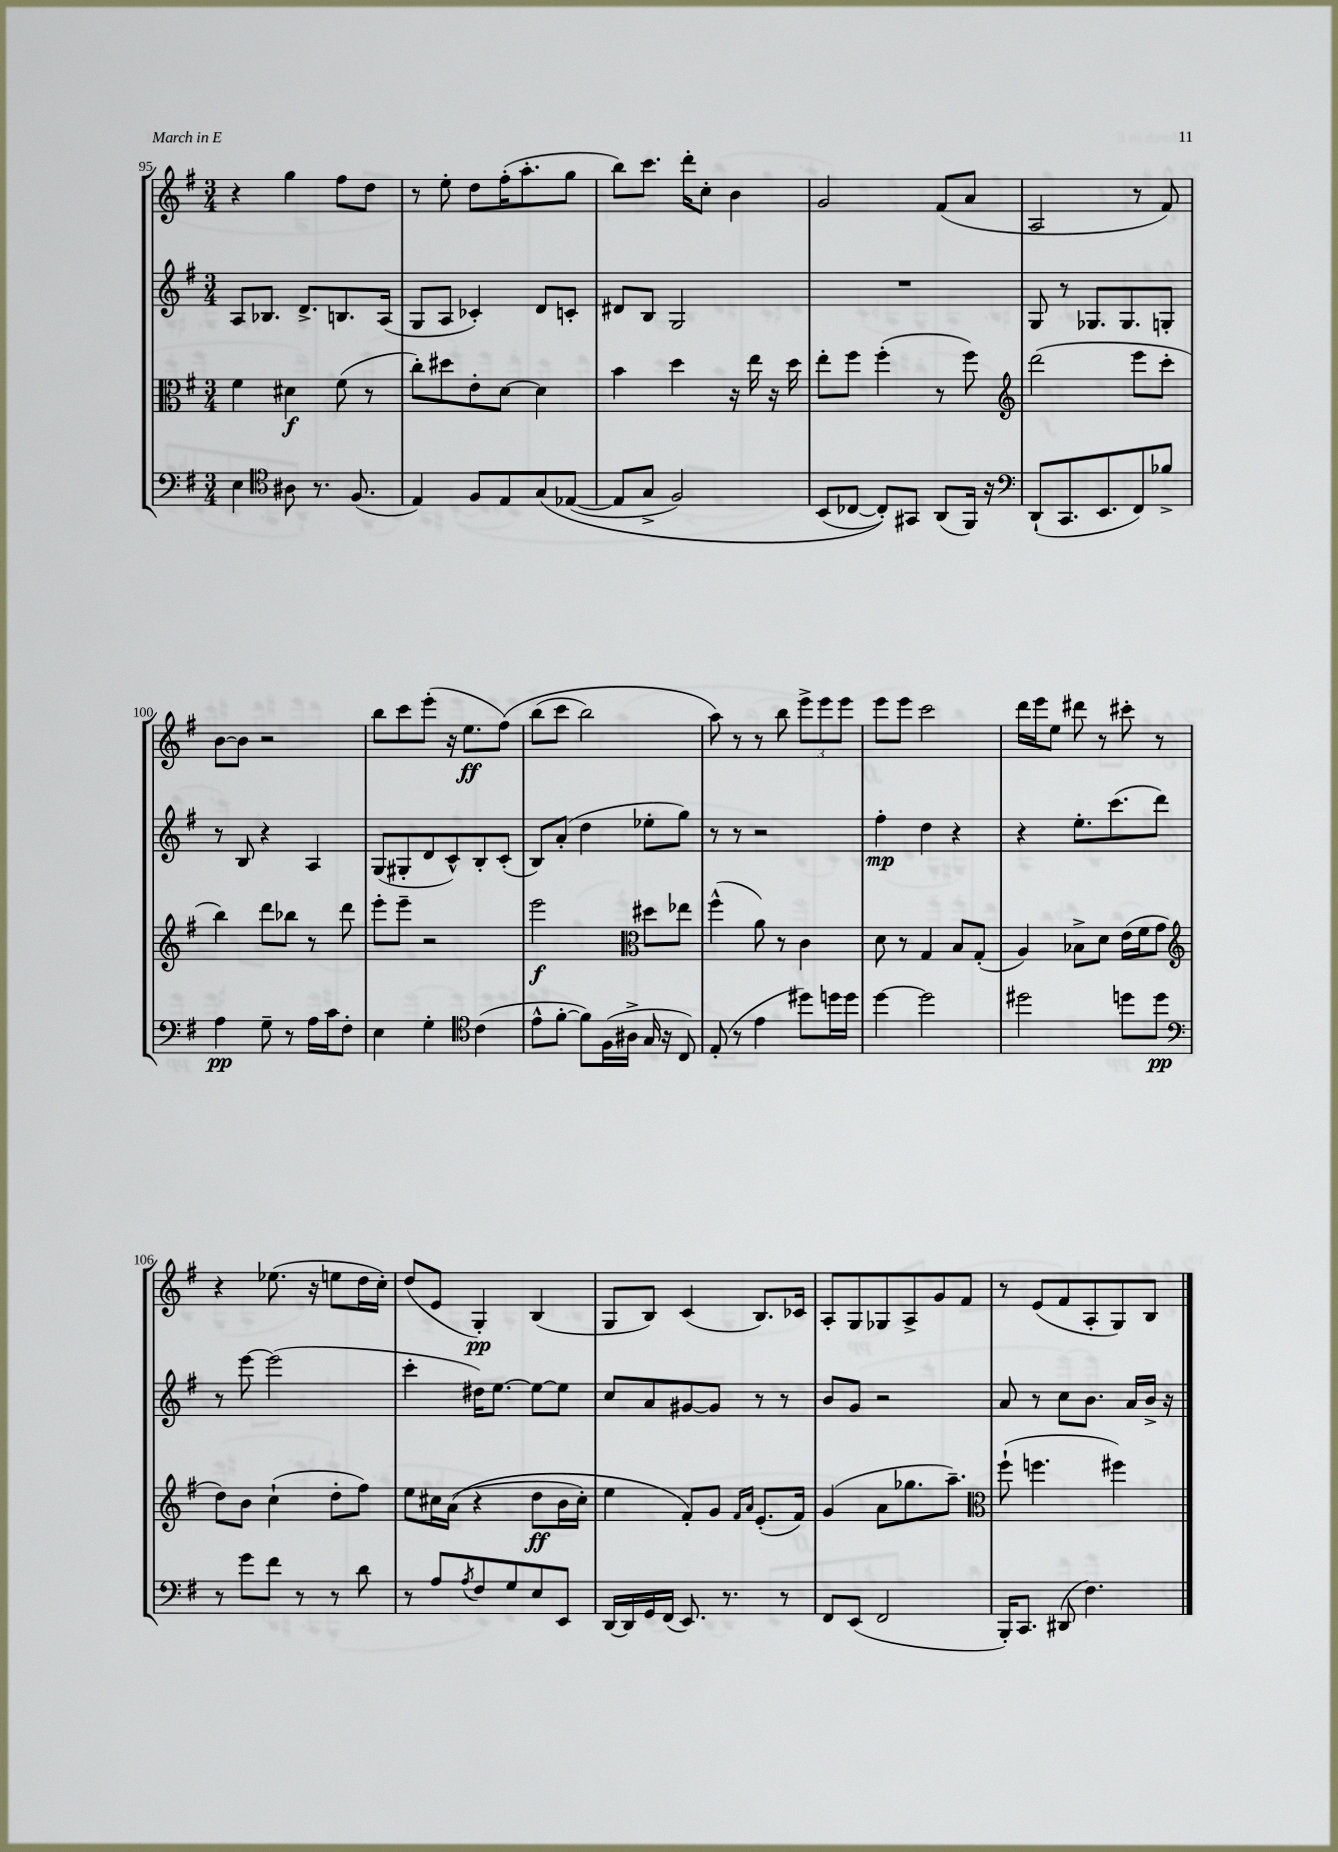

**kern	**dynam	**kern	**dynam	**kern	**dynam	**kern	**dynam
*part4	*part4	*part3	*part3	*part2	*part2	*part1	*part1
*staff4	*staff4	*staff3	*staff3	*staff2	*staff2	*staff1	*staff1
*clefF4	*	*clefC3	*	*clefG2	*	*clefG2	*
*k[f#]	*	*k[f#]	*	*k[f#]	*	*k[f#]	*
*M3/4	*	*M3/4	*	*M3/4	*	*M3/4	*
=95	=95	=95	=95	=95	=95	=95	=95
4E\	.	4f#\	.	8A/L	.	4r	.
.	.	.	.	8.B-X/J	.	.	.
*clefC4	*	*	*	*	*	*	*
8A#X\	.	4d#X\	f	.	.	4gg\	.
.	.	.	.	8.d^/L	.	.	.
8.r	.	.	.	.	.	.	.
.	.	(8f#\	.	8.Bn/	.	8ff#\L	.
(8.F#/	.	.	.	.	.	.	.
.	.	8r	.	.	.	8dd\J	.
.	.	.	.	(16A/Jk	.	.	.
=96	=96	=96	=96	=96	=96	=96	=96
4E/)	.	8cc'\L)	.	8G/L	.	8r	.
.	.	8dd#X\	.	8A/J	.	8ee'\	.
8F#/L	.	8e'\	.	4c-X'/)	.	8dd\L	.
8E/	.	[8d\J	.	.	.	(16ff#'\K	.
.	.	.	.	.	.	8.aa'\	.
(8G/	.	4d\]	.	8d/L	.	.	.
([8E-X/J	.	.	.	8cn'/J	.	8gg\J	.
=97	=97	=97	=97	=97	=97	=97	=97
8E-/L]	.	4b\	.	8d#X/L	.	8bb\L)	.
8G^/J	.	.	.	8B/J	.	8.ccc\J	.
2F#/)	.	4dd\	.	2G/	.	.	.
.	.	.	.	.	.	16ddd'\KL	.
.	.	.	.	.	.	8cc'\J	.
.	.	16r	.	.	.	4b\	.
.	.	16ee\	.	.	.	.	.
.	.	16r	.	.	.	.	.
.	.	16dd\	.	.	.	.	.
=98	=98	=98	=98	=98	=98	=98	=98
(8BB/L	.	8ee'\L	.	2.r	.	2g/	.
[8C-X/J	.	8ff#\J	.	.	.	.	.
8C-'/L]))	.	(4ff#'\	.	.	.	.	.
8GG#X/J	.	.	.	.	.	.	.
(8AA/L	.	8r	.	.	.	(8f#/L	.
16FF#/Jk)	.	8ff#\)	.	.	.	8a/J	.
16r	.	.	.	.	.	.	.
=99	=99	=99	=99	=99	=99	=99	=99
*clefF4	*	*clefG2	*	*	*	*	*
(8DD`/L	.	(2ddd\	.	8G/	.	2A/	.
8.CC/	.	.	.	8r	.	.	.
.	.	.	.	8.G-X/L	.	.	.
8.EE/	.	.	.	.	.	.	.
.	.	.	.	8.G-/	.	.	.
8FF#/)	.	8eee\L	.	.	.	8r	.
8B-X^/J	.	8ccc'\J	.	8Gn'/J	.	8f#/)	.
!!LO:LB:g=z
=100	=100	=100	=100	=100	=100	=100	=100
4A\	pp	4bb\)	.	8r	.	[8b\L	.
.	.	.	.	8B/	.	8b\J]	.
8G~\	.	8ddd\L	.	4r	.	2r	.
8r	.	8bb-X\J	.	.	.	.	.
16A\LL	.	8r	.	4A/	.	.	.
16c\J	.	.	.	.	.	.	.
8F#'\J	.	8ddd\	.	.	.	.	.
=101	=101	=101	=101	=101	=101	=101	=101
4E\	.	8eee'\L	.	(8G/L	.	8bb\L	.
.	.	8eee~\J	.	8G#X'/	.	8ccc\	.
4G'\	.	2r	.	8d/	.	(8eee'\J	.
.	.	.	.	8c^^/)	.	16r	.
.	.	.	.	.	.	8.ee\L	ff
*clefC4	*	*	*	*	*	*	*
(4c\	.	.	.	8B'/	.	.	.
.	.	.	.	(8c'/J	.	(8ff#\J)	.
=102	=102	=102	=102	=102	=102	=102	=102
8e^^\L	.	2eee\	f	8B/L)	.	(8bb\L	.
[8f#'\J	.	.	.	(8a'/J	.	8ccc\J	.
8f#\L])	.	.	.	4dd\	.	2bb\)	.
(16F#\L	.	.	.	.	.	.	.
16A#X^\JJ	.	.	.	.	.	.	.
*	*	*clefC3	*	*	*	*	*
16G/	.	8dd#X\L	.	8ee-X'\L	.	.	.
16r	.	.	.	.	.	.	.
8C/)	.	8ee-X\J	.	8gg\J)	.	.	.
=103	=103	=103	=103	=103	=103	=103	=103
(8E'/	.	(4ff#^^\	.	8r	.	8aa\)	.
8r	.	.	.	8r	.	8r	.
4e\	.	8a\)	.	2r	.	8r	.
.	.	8r	.	.	.	8bb\	.
8dd#X\L)	.	4c\	.	.	.	12eee^\L	.
.	.	.	.	.	.	12eee\	.
16ddn\L	.	.	.	.	.	.	.
.	.	.	.	.	.	12eee\J	.
16dd\JJ	.	.	.	.	.	.	.
=104	=104	=104	=104	=104	=104	=104	=104
[4dd\	.	8d\	.	4ff#'\	mp	8eee\L	.
.	.	8r	.	.	.	8eee\J	.
2dd\]	.	4G/	.	4dd\	.	2ccc\	.
.	.	8B/L	.	4r	.	.	.
.	.	(8G'/J	.	.	.	.	.
=105	=105	=105	=105	=105	=105	=105	=105
2dd#X\	.	4A/)	.	4r	.	16ddd\LL	.
.	.	.	.	.	.	16eee\J	.
.	.	.	.	.	.	8ee\J	.
.	.	8B-X^\L	.	8.ee'\L	.	8ddd#X\	.
.	.	8d\J	.	.	.	8r	.
.	.	.	.	(8.ccc\	.	.	.
8ddn\L	.	(16e\LL	.	.	.	8ccc#X'\	.
.	.	16f#\J	.	.	.	.	.
8dd\J	pp	8g\J	.	8ddd\J)	.	8r	.
!!LO:LB:g=z
=106	=106	=106	=106	=106	=106	=106	=106
*clefF4	*	*clefG2	*	*	*	*	*
8r	.	8dd\L)	.	8r	.	4r	.
8g\L	.	8b\J	.	[8eee\	.	.	.
8f#\J	.	(4cc`\	.	(2eee\]	.	(8.ee-X\	.
8r	.	.	.	.	.	.	.
.	.	.	.	.	.	16r	.
8r	.	8dd'\L	.	.	.	8een\L	.
8d\	.	8ff#\J)	.	.	.	16dd\L	.
.	.	.	.	.	.	16cc'\JJ)	.
=107	=107	=107	=107	=107	=107	=107	=107
8r	.	8ee\L	.	4ccc'\	.	(8dd/L	.
8A/L	.	16cc#X\L	.	.	.	8e/J	.
.	.	((16a\JJ	.	.	.	.	.
8qA/	.	.	.	.	.	.	.
8F#/	.	4r	.	16dd#X\KL)	.	4G'/)	pp
.	.	.	.	[8.ee\J	.	.	.
8G/	.	.	.	.	.	.	.
8E/	.	8dd\L	ff	8ee\L_	.	(4B/	.
8EE/J	.	16b\L	.	8ee\J]	.	.	.
.	.	16cc#'\JJ)	.	.	.	.	.
=108	=108	=108	=108	=108	=108	=108	=108
[16DD/LL	.	4ee\	.	8cc/L	.	8G/L	.
16DD/]	.	.	.	.	.	.	.
16GG/	.	.	.	8a/	.	8B/J)	.
(16FF#/JJ	.	.	.	.	.	.	.
8.EE/)	.	8f#'/L)	.	[8g#X/	.	(4c/	.
.	.	8g/J	.	8g#/J]	.	.	.
8.r	.	.	.	.	.	.	.
.	.	16qqf#/LL	.	.	.	.	.
.	.	16qqa/JJ	.	.	.	.	.
.	.	(8.e'/L	.	8r	.	8.B/L)	.
8r	.	.	.	8r	.	.	.
.	.	16f#/Jk)	.	.	.	16c-X/Jk	.
=109	=109	=109	=109	=109	=109	=109	=109
8FF#/L	.	(4g/	.	8b/L	.	8A'/L	.
(8EE/J	.	.	.	8g/J	.	8G/	.
2FF#/	.	8a\L	.	2r	.	8G-X/	.
.	.	8.gg-X\	.	.	.	8A^/	.
.	.	.	.	.	.	8g/	.
.	.	8.aa~\J)	.	.	.	.	.
.	.	.	.	.	.	8f#/J	.
=110	=110	=110	=110	=110	=110	=110	=110
*	*	*clefC3	*	*	*	*	*
16BBB'/KL)	.	(8ff#`\	.	8a/	.	8r	.
8.CC/J	.	.	.	.	.	.	.
.	.	4.ffn\	.	8r	.	(8e/L	.
(8DD#X/	.	.	.	8cc\L	.	8f#/	.
4.F#\)	.	.	.	8.b\J	.	8A'/	.
.	.	4ff#X\)	.	.	.	8G/)	.
.	.	.	.	16a/LL	.	.	.
.	.	.	.	16b^/JJ	.	8B/J	.
.	.	.	.	16r	.	.	.
==	==	==	==	==	==	==	==
*-	*-	*-	*-	*-	*-	*-	*-
